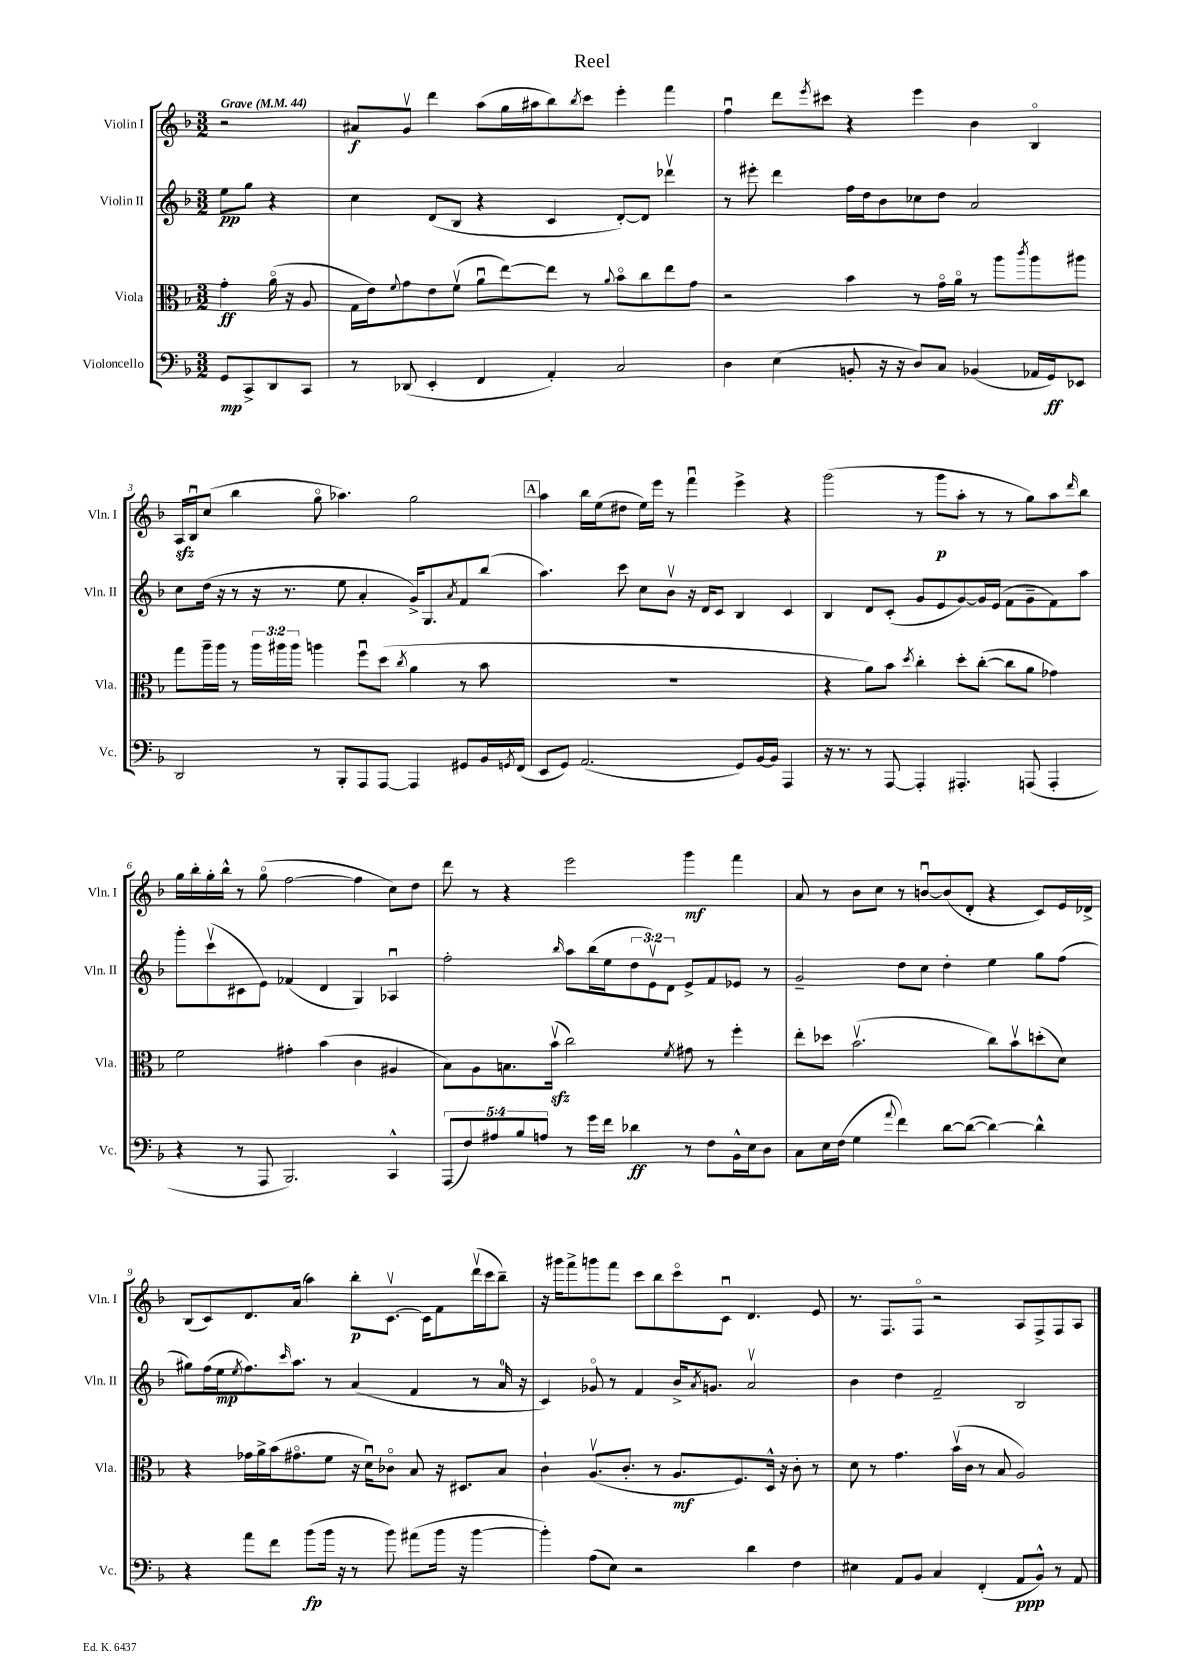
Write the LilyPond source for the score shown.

\header { title = "Reel" }
<<
\new StaffGroup <<
\new Staff = "s0" \with { instrumentName = "Violin I" shortInstrumentName = "Vln. I" } {
    \clef treble \key f \major \numericTimeSignature \time 3/2 \partial 2 \tempo "Grave" 4 = 44
    r2 |
    ais'8\f g'8\upbow d'''4 a''8( g''16 ais''16 bes''8) \acciaccatura { bes''8 } c'''8 e'''4-. f'''4 |
    f''4\downbow d'''8 \acciaccatura { e'''8 } cis'''8 r4 e'''4 bes'4 bes4\flageolet |
    a16\sfz bes16\downbow c''8( bes''4 g''8\flageolet aes''4.) g''2 |
    \mark \markup { \box "A" } a''4 bes''16 e''16( dis''8 e''16) e'''16 r8 f'''4\downbow e'''4-> r4 |
    g'''2( r8 g'''8\p a''8-. r8 r8 g''8) a''8 \grace { d'''16 } bes''8 |
    g''16 bes''16-. g''16-. bes''16-^ r8 g''8\flageolet( f''2~ f''4 c''8) d''8 |
    d'''8 r8 r4 e'''2 g'''4\mf f'''4 |
    a'8 r8 bes'8 c''8 r8 b'8~\downbow b'8( d'8-. r4 c'8) e'16 des'16-> |
    bes8( c'8) d'8. a'16( a''4) bes''8-.\p c'8.~\upbow c'16 f'8 d'''16\upbow( c'''16 bes''8--) |
    r16 gis'''16 f'''8-> g'''8 f'''8 c'''8 bes''8 c'''8\flageolet c'8\downbow d'4. e'8 |
    r8. f8. f8\flageolet r2 a8 f8-> f8 a8 \bar "|." |
}
\new Staff = "s1" \with { instrumentName = "Violin II" shortInstrumentName = "Vln. II" } {
    \clef treble \key f \major \numericTimeSignature \time 3/2 \override Staff.TupletNumber.text = #tuplet-number::calc-fraction-text \partial 2
    e''8\pp g''8 r4 |
    c''4 d'8( bes8 r4 c'4 d'8~-.) d'8 des'''4\upbow |
    r8 eis'''8-. d'''4 f''16 d''16 bes'8 ces''8 d''8 a'2 |
    c''8 d''16( r16 r8 r16 r8. e''8 a'4-. g'16->) g8. \acciaccatura { a'8 } f'8 bes''8( |
    \mark \markup { \box "A" } a''4.) c'''8 c''8 bes'8\upbow r16 d'16 c'8 bes4 c'4 |
    bes4 d'8 c'8-.( g'8 e'8 g'8~) g'16 e'16( f'8 g'8-- f'8) a''8 |
    g'''8-. c'''8\upbow( cis'8 e'8) fes'4( d'4 g4) aes4\downbow |
    f''2-. \grace { bes''16 } a''8 bes''16( e''16 \tuplet 3/2 { d''8 e'8\upbow) d'8 } e'8-> f'8 ees'8 r8 |
    g'2-- d''8 c''8 d''4-. e''4 g''8 f''8( |
    gis''8) f''16( e''16\mp \acciaccatura { e''8 } f''8.) \grace { c'''16 } a''8. r8 a'4( f'4 r8 a'16-0 r16 |
    c'4) ges'8\flageolet r8 f'4 bes'16-> \acciaccatura { a'8 } g'8. a'2\upbow |
    bes'4 d''4 f'2-- bes2 \bar "|." |
}
\new Staff = "s2" \with { instrumentName = "Viola" shortInstrumentName = "Vla." } {
    \clef alto \key f \major \numericTimeSignature \time 3/2 \override Staff.TupletNumber.text = #tuplet-number::calc-fraction-text \partial 2
    g'4-.\ff a'16\flageolet( r16 a8 |
    g16 e'16) \appoggiatura { f'8 } g'8 e'8 f'8\upbow( a'8\downbow e''8~) e''8 r8 \appoggiatura { a'8 } bes'8\flageolet c''8 e''8 g'8 |
    r2 bes'4 r8 g'16\flageolet a'16\flageolet r8 a''8 \acciaccatura { c'''8 } a''8 ais''8 |
    g''8 a''16-- a''16 r8 \tuplet 3/2 { a''16 ais''16 ais''16 } a''4 f''8\downbow d''8( \acciaccatura { c''8 } a'4 r8 bes'8 |
    \mark \markup { \box "A" } R1. |
    r4 a'8) bes'8 \acciaccatura { d''8 } c''4-. d''8-. c''8~-.( c''8 a'8 ges'4) |
    f'2 gis'4-. bes'4( c'4 ais4 |
    bes8) a8 b8. bes'16\upbow\sfz( c''2) \acciaccatura { f'8 } gis'8 r8 f''4-. |
    e''8-. des''8 bes'2.\upbow( c''8) bes'8\upbow d''8-.( d'8) |
    r4 ges'16 a'16-> bes'16( gis'8.\flageolet f'8 r16 d'16\downbow) ces'8\flageolet bes8 r16 dis8. bes8 |
    c'4-! a8.\upbow( c'8.-. r8 a8.\mf f8.) d16-^ r16 c'8-. r8 |
    d'8 r8 g'4. bes'16\upbow( c'16 r8 bes8 a2) \bar "|." |
}
\new Staff = "s3" \with { instrumentName = "Violoncello" shortInstrumentName = "Vc." } {
    \clef bass \key f \major \numericTimeSignature \time 3/2 \override Staff.TupletNumber.text = #tuplet-number::calc-fraction-text \partial 2
    g,8\mp c,8-> d,8 c,8 |
    r8 des,8( e,4-. f,4 a,4-.) c2 |
    d4 e4( b,8-. r16 r16 d8) c8 bes,4( aes,16 g,16\ff) ees,8 |
    d,2 r8 bes,,8-. a,,8 a,,8~ a,,4 gis,8 bes,16 \acciaccatura { g,8 } f,16( |
    \mark \markup { \box "A" } e,8 g,8) a,2.( g,8) bes,16~ bes,16 a,,4 |
    r16 r8. r8 a,,8~ a,,4-. ais,,4.-. a,,8( a,,4-. |
    r4 r8 a,,8 bes,,2.) c,4-^ |
    \tuplet 5/4 { a,,8( f8) ais8 bes8 a8 } r8 g'16 f'16 des'4\ff r8 f8 bes,16-^ e16 d8 |
    c8 e16 f16( g4 \appoggiatura { a'8 } f'4) d'8~ d'8~( d'4~) d'4-^ |
    r4 a'8 f'8 bes'8\fp( bes'16 r16 r8 bes'8) ais'8( bes'16 r16 bes'4~ |
    bes'4-.) a8( e8) r2 d'4 f4 |
    eis4 a,8 bes,8 c4 f,4-.( a,8\ppp bes,8-^) r8 a,8 \bar "|." |
}
>>
>>
